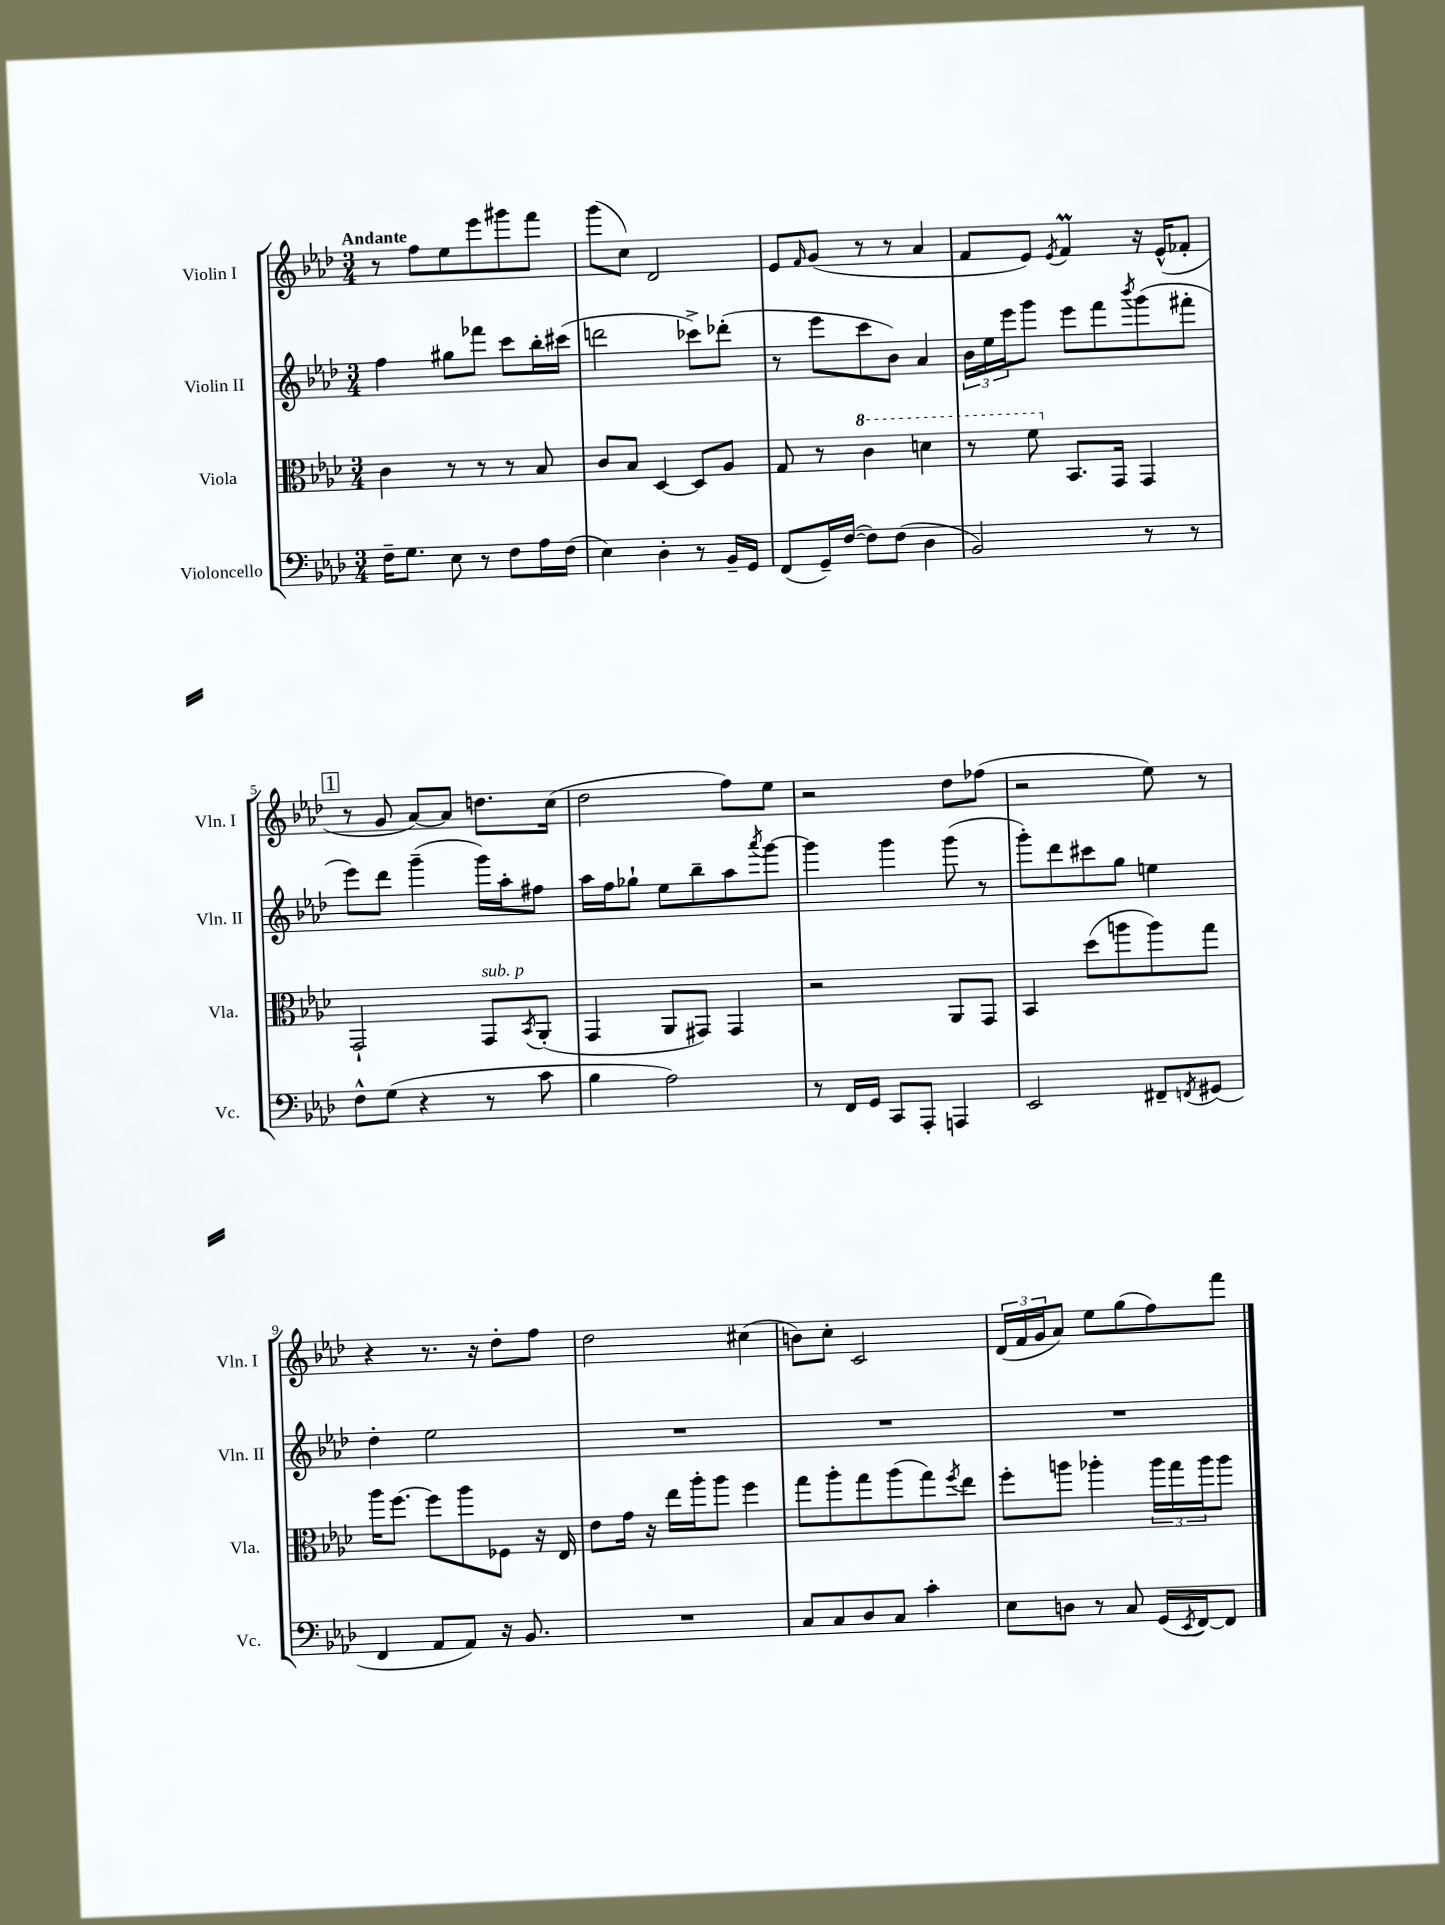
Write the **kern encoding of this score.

**kern	**kern	**kern	**kern
*part4	*part3	*part2	*part1
*staff4	*staff3	*staff2	*staff1
*I"Violoncello	*I"Viola	*I"Violin II	*I"Violin I
*I'Vc.	*I'Vla.	*I'Vln. II	*I'Vln. I
*clefF4	*clefC3	*clefG2	*clefG2
*k[b-e-a-d-]	*k[b-e-a-d-]	*k[b-e-a-d-]	*k[b-e-a-d-]
*M3/4	*M3/4	*M3/4	*M3/4
=1	=1	=1	=1
!	!	!	!LO:TX:a:B:t=Andante
16F~\KL	4c\	4ff\	8r
8.G\J	.	.	.
.	.	.	8ff\L
8E-\	8r	8gg#X\L	8ee-\
8r	8r	8fff-X\J	8eee-\
8F\L	8r	8ccc\L	8ggg#X\
16A-\L	8B-/	16bb-'\L	8fff\J
(16F\JJ	.	(16ccc#X\JJ	.
=2	=2	=2	=2
4E-\)	8c/L	2dddn\	(8ggg\L
.	8B-/J	.	8cc\J)
4D-'\	[4D-/	.	2d-/
8r	8D-/L]	8ccc-X^\L)	.
16BB-~/LL	8A-/J	(8ddd-X'\J	.
16GG/JJ	.	.	.
=3	=3	=3	=3
(8FF/L	8G/	8r	8e-/L
.	.	.	16qqf/
16GG~/L)	8r	8eee-\L	(8g/J
([16F/JJ	.	.	.
*	*8va	*	*
8F\L])	4cc\	8ccc\	8r
(8F\J	.	8b-\J)	8r
4D-\	4ddn\	4a-/	4a-/
=4	=4	=4	=4
2BB-/)	8r	24b-\LL	8f/L
.	.	24ee-\	.
.	.	24eee-\J	.
.	8ff\	8ggg\J	8e-/J)
.	.	.	8qe-/
*	*X8va	*	*
.	8.BB-/L	8eee-\L	4fM/
.	.	8fff\	.
.	16GG/Jk	.	.
.	.	8qbbb-/	.
8r	4GG/	(8ggg\	16r
.	.	.	(16e-^^/KL
8r	.	8fff#X'\J	8f-X'/J
!!LO:LB:g=z
!!LO:REH:place=s1:t=1
=5	=5	=5	=5
8F^^\L	2GG`/	8eee-\L)	8r
(8G\J	.	8ddd-\J	8g/
4r	.	(4ggg~\	[8a-/L)
.	.	.	8a-/J]
!	!LO:TX:a:i:t=sub. p	!	!
8r	8GG/L	16ggg\LL)	8.ddn\L
.	.	16aa-'\J	.
.	8qBB-/	.	.
8c\	(8AA-'/J	8ff#X\J	.
.	.	.	(16cc\Jk
=6	=6	=6	=6
4B-\	4GG/	16aa-\LL	2dd-\
.	.	16ff\J	.
.	.	8gg-X`\J	.
2A-\)	8AA-/L	8ee-\L	.
.	8GG#X/J)	8bb-~\	.
.	4GG#/	8aa-\	8ff\L)
.	.	8qaaa-/	.
.	.	[8ggg\J	8ee-\J
=7	=7	=7	=7
8r	2r	4ggg\]	2r
16FF/LL	.	.	.
16GG/JJ	.	.	.
8CC/L	.	4ggg\	.
8AAA-'/J	.	.	.
4AAAn/	8AA-/L	(8ggg\	8dd-\L
.	8GG/J	8r	(8ff-X\J
=8	=8	=8	=8
2EE-/	4BB-/	8ggg'\L)	2r
.	.	8ddd-\	.
.	(8dd-\L	8ccc#X\	.
.	8aan\	8gg\J	.
8FF#X~/L	8aa\)	4een\	8ee-\)
8qFFn/	.	.	.
(8GG#X/J	8gg\J	.	8r
!!LO:LB:g=z
=9	=9	=9	=9
4FF/	16aa-\KL	4dd-'\	4r
.	[8.ff\J	.	.
8AA-/L	8ff\L]	2ee-\	8.r
8AA-/J)	8aa-\	.	.
.	.	.	16r
16r	8F-X\J	.	8dd-'\L
8.BB-/	.	.	.
.	16r	.	8ff\J
.	16E-/	.	.
=10	=10	=10	=10
2.r	8e-\L	2.r	2dd-\
.	16g\Jk	.	.
.	16r	.	.
.	16ee-\LL	.	.
.	16aa-'\J	.	.
.	8aa-\J	.	.
.	4ff\	.	(4cc#X\
=11	=11	=11	=11
8C/L	8gg\L	2.r	8bn\L)
8C/	8aa-'\	.	8cc'\J
8D-/	8gg\	.	2c/
8C/J	(8aa-\	.	.
4c'\	8gg\)	.	.
.	8qff/	.	.
.	8ee-\J	.	.
=12	=12	=12	=12
8E-\L	8ff'\L	2.r	(24d-/LL
.	.	.	24f/
.	.	.	24g/J
8Dn\J	8aan\J	.	8a-/J)
8r	4aa-X'\	.	8ee-\L
8C/	.	.	(8gg\
(16GG/LL	24aa-\LL	.	8ff\)
.	24gg\	.	.
8qEE-/	.	.	.
[16FF/J)	.	.	.
.	24aa-\J	.	.
8FF/J]	8aa-\J	.	8fff\J
==	==	==	==
*-	*-	*-	*-
